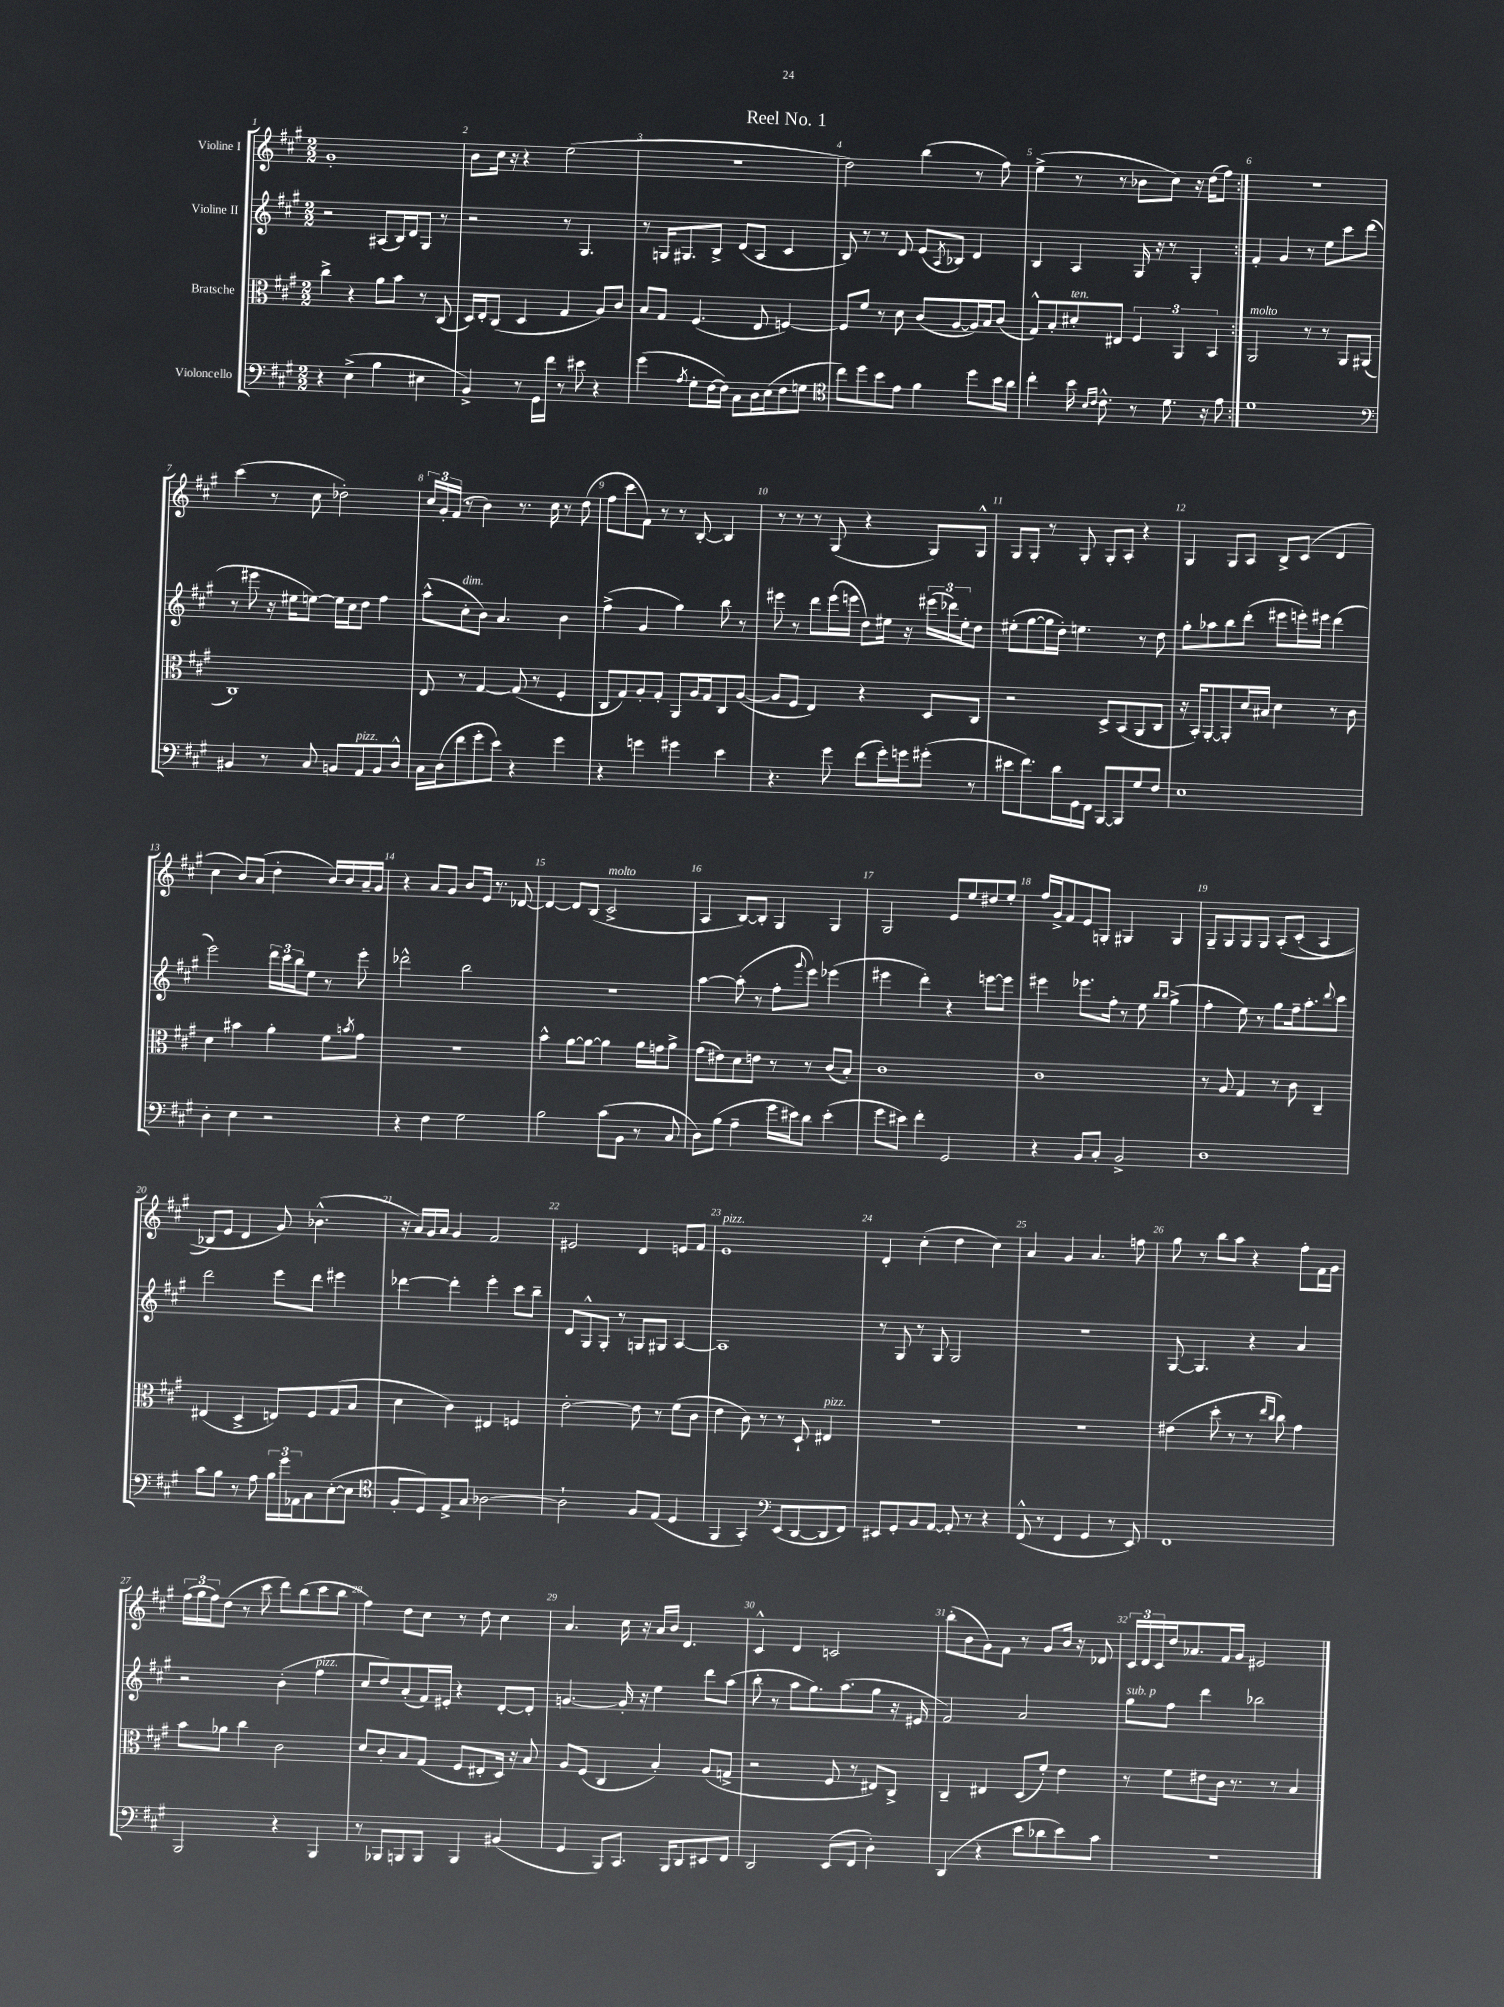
\header { title = "Reel No. 1" }
<<
\new StaffGroup <<
\new Staff = "s0" \with { instrumentName = "Violine I" } {
    \clef treble \key a \major \numericTimeSignature \time 2/2
    \repeat volta 2 { gis'1-. |
    b'8 cis''16 r16 r4 e''2( |
    R1 |
    d''2) b''4( r8 fis''8) |
    e''4->( r8 r8 bes'8 cis''8) r16 d''16( fis''8) | }
    r1 |
    cis'''4( r8 cis''8 des''2-.) |
    \tuplet 3/2 { cis''16 gis'16-. fis'16( } r8 b'4) r8. cis''16 r8 d''8( |
    fis''8 cis'''8 fis'8) r8 r8 b8~-. b4 |
    r8 r8 r8 gis8( r4 gis8) gis8-^ |
    gis8 gis8-. r8 gis8-. gis8-. a8-. r4 |
    gis4 gis8 a8 b8-> cis'8( d'4 |
    cis''4 b'8) a'8( d''4-. b'16) b'16 a'16-- gis'16 |
    r4 a'8 gis'8 b'8 e'16 r8. des'8~ |
    des'4~ des'8 b8( cis'2->^\markup { \italic "molto" } |
    a4 b8~) b8-. gis4 gis4 |
    gis2 e'8 e''8 dis''8 e''8-. |
    fis''16 gis'16-> fis'8 e'8 g8-. gis4 gis4 |
    gis8-- gis8 gis8 gis8 a8-.\( cis'8-.( a4 |
    bes8) e'8 d'4 gis'8\) bes'4.-^( |
    r16 a'16) gis'16 a'16 gis'4 fis'2 |
    eis'2 d'4 e'8 fis'8 |
    e'1^\markup { \italic "pizz." } |
    d'4-. cis''4-.( d''4 cis''4) |
    a'4 gis'4 a'4. f''8 |
    gis''8 r8 b''8 a''8 r4 fis''8-. fis'16 gis'16 |
    \tuplet 3/2 { fis''16( gis''16 fis''16) } d''8( r8 cis'''8 d'''8) b''8( cis'''8 b''8 |
    fis''4) d''8 cis''8 r8 d''8 cis''4 |
    a'4. cis''16 r16 a'16 b'16 d'4. |
    cis'4-^ d'4 c'2 |
    b''8-.( b'8 gis'8) fis'8 r8 gis'8 b'16 r16 des'8 |
    \tuplet 3/2 { cis'16 d'16 cis'16 } d''16 aes'8. fis'16 gis'16 eis'2 \bar "|." |
}
\new Staff = "s1" \with { instrumentName = "Violine II" } {
    \clef treble \key a \major \numericTimeSignature \time 2/2
    \repeat volta 2 { r2 ais8( b16) d'16 gis8 r8 |
    r2 r8 gis4. |
    r8 g16 gis8. b8-> d'8( a8 cis'4 |
    b8) r8 r8 d'8 e'8( \acciaccatura { a8 } bes8) d'4 |
    b4 a4 gis16 r16 r8 gis4-. | }
    fis'4-. gis'4 r8 e''8 cis'''8 d'''8( |
    r8 eis'''8 r16 eis''16 e''8~) e''16 cis''16 d''8 fis''4 |
    a''8-^( cis''8-.^\markup { \italic "dim." } b'8) a'4. b'4 |
    fis''4->( gis'4 gis''4) b''8 r8 |
    eis'''8 r8 d'''8 eis'''16( e'''16 d''8) eis''16 r16 \tuplet 3/2 { eis'''16( des'''16) eis''16-. } d''8 |
    eis''8-.( gis''8~ gis''16 d''16-.) e''4. r8 d''8 |
    gis''8-. aes''8 b''8 d'''8-.( eis'''8 e'''16-.) eis'''16 d'''4( |
    e'''2) \tuplet 3/2 { d'''16 cis'''16 b''16 } e''8 r8 e'''8-. |
    des'''2-^ b''2 |
    R1 |
    a''4~ a''8-.( r8 fis''8-. \appoggiatura { gis'''8 } e'''8) ees'''4( |
    eis'''4 d'''4-.) r4 e'''8~ e'''8 |
    eis'''4 ees'''8. fis''16-. r8 e''8 \grace { b''16 b''16 } gis''4->( |
    fis''4-. e''8) r8 gis''8 fis''16-- a''8.-. \appoggiatura { d'''8 } cis'''8 |
    d'''2 e'''8 d'''8 eis'''4 |
    des'''4~ des'''4-. e'''4-. cis'''8 b''8-- |
    d'8 gis8-^ gis8-. r8 g8 gis8 a4~ |
    a1 |
    r8 gis8 r8 gis8 gis2 |
    R1 |
    gis8~ gis4. r4 a'4 |
    r2 b'4-.( fis''4^\markup { \italic "pizz." } |
    cis''8 d''8) a'8-.( fis'16) eis'16-. r4 d'8~-. d'8-. |
    g'4.~ g'16-. r16 e''4 d'''8 a''8( |
    b''8-. r8 a''8 gis''8.) a''8.( gis''8 r16 eis'16 |
    fis'2) a'2 |
    gis''8^\markup { \italic "sub. p" } fis''8 d'''4 bes''2 \bar "|." |
}
\new Staff = "s2" \with { instrumentName = "Bratsche" } {
    \clef alto \key a \major \numericTimeSignature \time 2/2
    \repeat volta 2 { cis''4-> r4 a'8 b'8 r8 cis8( |
    d16) e16-. cis8( d4 gis4 a8) cis'8 |
    b8 gis8 fis4.( e8 f4~) |
    f8 fis'8 r8 d'8 cis'8( a8~ a16) b16 cis'8( |
    gis8-^) b8-. dis'8-.^\markup { \italic "ten." } eis8 \tuplet 3/2 { fis4 a,4 b,4 } | }
    a,2^\markup { \italic "molto" } r8 r8 a,8 ais,8( |
    cis1) |
    e8 r8 gis4~ gis8( r8 fis4-. |
    cis8 gis8) a8-. gis8-. a,8 a16 gis16 cis8 a8~( |
    a8 fis8 e4) r4 d8 cis8 |
    r2 d8-> b,8( a,8 cis8 |
    r16 b,16-.) a,8~-. a,8-. d'16 bis16 d'4 r8 cis'8 |
    d'4 bis'4 a'4-. fis'8 \acciaccatura { b'8 } gis'8 |
    r1 |
    b'4-^ a'8~ a'8~ a'4 a'16 g'16 a'8-> |
    gis'8( eis'8) d'8 e'8 r8 r8 cis'8( b8-.) |
    cis'1 |
    cis'1 |
    r8 a8 gis4 r8 cis'8 cis4-- |
    eis4( d4-> e8) fis8 gis8( b8 |
    d'4 cis'4) eis4 f4 |
    e'2~-. e'8 r8 fis'8( cis'8 |
    e'4 cis'8) r8 r8 d8-! eis4^\markup { \italic "pizz." } |
    R1 |
    R1 |
    eis'4( d''8-. r8 r8 \grace { e''16 cis''16 } cis''8) gis'4 |
    b'8 aes'8 cis''4 cis'2 |
    d'8 cis'8-. b8 gis8( fis8 eis8-. d16) r16 b8 |
    a8 fis8( cis4 b4-.) a8( g8-> |
    r2 fis8 r8 eis8) cis8-> |
    cis4-- eis4 d8( fis'8-.) e'4 |
    r8 fis'8 eis'8 cis'16 r8. r8 b4 \bar "|." |
}
\new Staff = "s3" \with { instrumentName = "Violoncello" } {
    \clef bass \key a \major \numericTimeSignature \time 2/2
    \repeat volta 2 { r4 e4->( b4 eis4 |
    b,4->) r8 gis,16 fis'16 r8 eis'8 r4 |
    gis'4( \acciaccatura { a8 } gis8-. fis16~ fis16) cis8 d16 e16( fis8 g8 |
    \clef tenor cis''8) d''8 b'8 e'8 fis'4 d''8 b'16 a'16 |
    cis''4-. b'16 \grace { b16 cis'16 } cis'8.-^ r8 d'8. r16 e'8 | }
    d'1 |
    \clef bass bis,4 r8 cis8 b,8 a,8^\markup { \italic "pizz." } b,8 d8-^ |
    cis16 d16( fis'8 gis'8-. e'8) r4 gis'4 |
    r4 g'4 gis'4 e'4 |
    r4. gis'8 fis'8( gis'16-.) g'16 gis'8-.( r8 |
    eis'8 fis'8.) d'16 gis,16 fis,16 b,,8~ b,,8 gis8 fis8 |
    e1 |
    d4-. e4 r2 |
    r4 fis4 gis2 |
    b2 cis'8( b,8 r8 cis8 |
    d8) b8( a4-- gis'16 eis'16) d'8 eis'4-.( |
    gis'8 eis'8) fis'4-. gis,2 |
    r4 b,8 cis8-. b,2-> |
    d1 |
    cis'8 b8 r8 a8 \tuplet 3/2 { b16 gis'16 aes,16 } cis8 e8~-.( e8 |
    \clef tenor fis8-. d8) e8-> gis8 aes2~ |
    aes2-! fis8 e8( d4 |
    fis,4 gis,4-.) \clef bass e,8( d,8~ d,8 fis,8) |
    eis,8 gis,8-. b,8 a,8~ a,8-. r8 r4 |
    fis,8-^( r8 fis,4 gis,4 r8 e,8) |
    fis,1 |
    b,,2 r4 b,,4 |
    r8 bes,,8 b,,8 b,,8 b,,4 bis,4( |
    gis,4 b,,8) cis,8. b,,16 d,8 eis,8 fis,8 |
    d,2 e,8( fis,8 d4-.) |
    d,4( r4 e'8 des'8 e'8) cis'8 |
    r1 \bar "|." |
}
>>
>>
\layout { \context { \Score \override BarNumber.break-visibility = ##(#f #t #t) barNumberVisibility = #all-bar-numbers-visible } }
